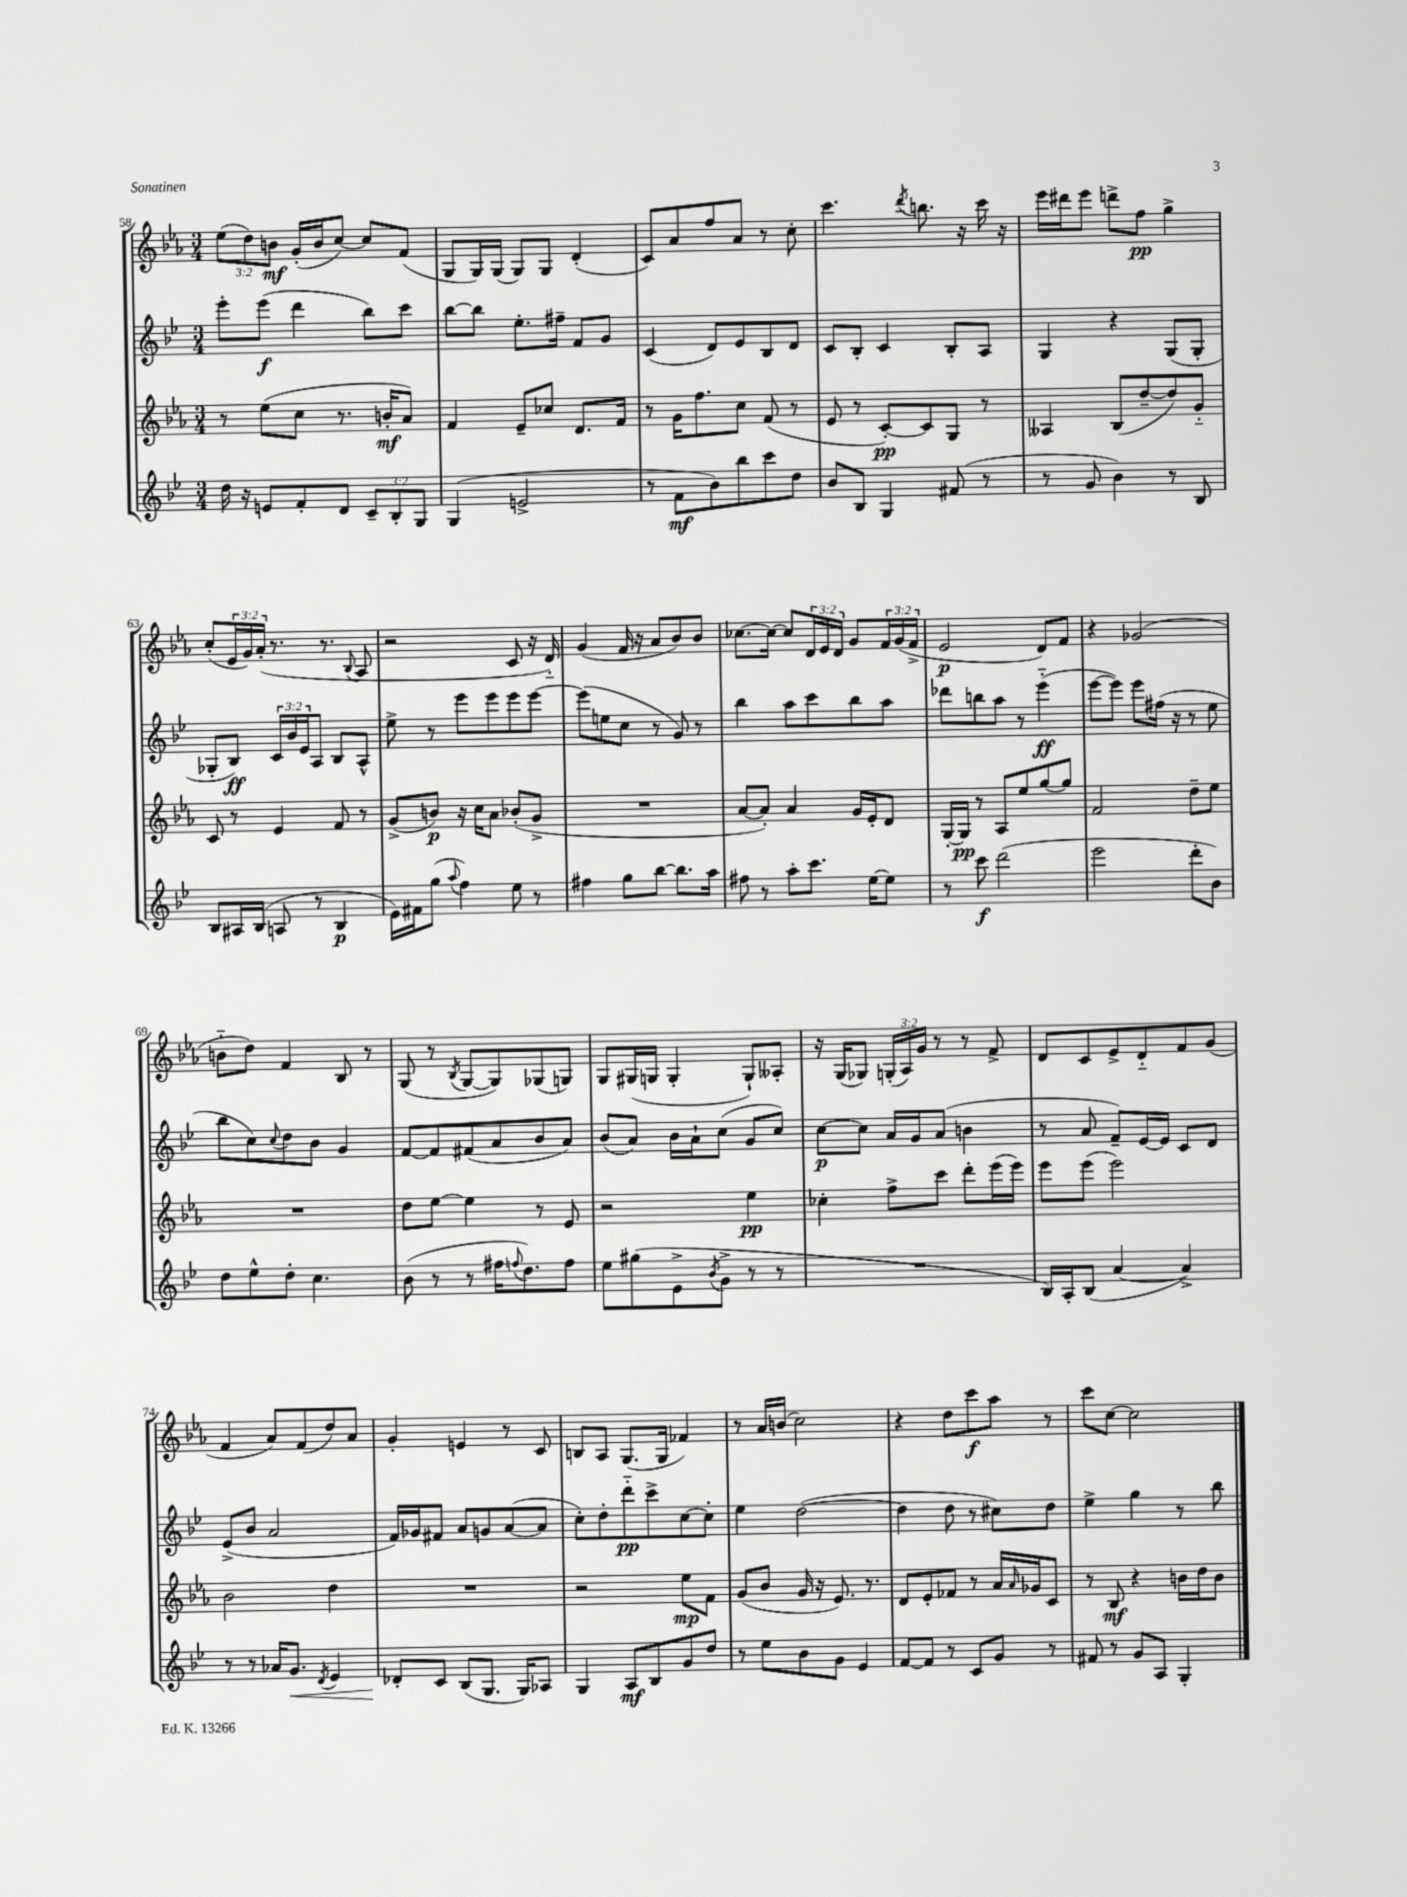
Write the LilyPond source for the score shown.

<<
\new StaffGroup <<
\new Staff = "s0" {
    \clef treble \key ees \major \numericTimeSignature \time 3/4 \override Staff.TupletNumber.text = #tuplet-number::calc-fraction-text
    \tuplet 3/2 { ees''8( d''8) b'8\mf } g'16-.( b'16 c''8~) c''8 f'8( |
    g8 g16) g16( g8) g8 d'4-.( |
    c'8) aes'8 f''8 aes'8 r8 c''8-. |
    c'''4. \acciaccatura { d'''8 } b''8. r16 c'''16 r16 |
    ees'''16 dis'''16 ees'''8 d'''8-> f''8\pp g''4-> |
    c''8-.( \tuplet 3/2 { ees'16 g'16) aes'16-.( } r8. r8. \appoggiatura { bes8 } aes8 |
    r2 c'8 r16 d'16-_) |
    g'4( f'16 r16 aes'8 bes'8) bes'8 |
    ces''8.~ ces''16~ ces''8 \tuplet 3/2 { d'16 ees'16 d'16 } g'8 \tuplet 3/2 { f'16 g'16( f'16-> } |
    ees'2\p d'8) f'8 |
    r4 ges'2( |
    b'8-_ d''8) f'4 bes8 r8 |
    g8( r8 \acciaccatura { bes8 } g8~ g8) ges8( g8) |
    g8 gis16( g16 g4-. g8-!) aeses8-. |
    r16 g16( ges8) \tuplet 3/2 { g16-.( aes16) g'16 } r8 r8 f'8-> |
    d'8 c'8 ees'8-> d'8-_ f'8 g'8( |
    f'4 aes'8) f'8( d''8) aes'8 |
    g'4-. e'4 r8 c'8 |
    b8 aes8 g8.( g16 fes'4) |
    r8 aes'16 b'16( c''2) |
    r4 d''8 c'''8\f aes''8 r8 |
    c'''8 c''8~ c''2 \bar "|." |
}
\new Staff = "s1" {
    \clef treble \key bes \major \numericTimeSignature \time 3/4 \override Staff.TupletNumber.text = #tuplet-number::calc-fraction-text
    ees'''8-. ees'''8\f( d'''4 bes''8) c'''8 |
    bes''8~ bes''8 ees''8.-. fis''16-- f'8 g'8 |
    c'4( d'8) ees'8 bes8 d'8 |
    c'8 bes8-. c'4 bes8-. a8 |
    g4 r4 g8( g8-. |
    ges8-. bes8\ff) \tuplet 3/2 { c'16 bes'16 ees'16 } a8 bes8 a8-^ |
    ees''8-> r8 ees'''8 ees'''8 ees'''8 ees'''8~ |
    ees'''8( e''8 c''8 r8 g'8) r8 |
    bes''4 a''8 c'''8 bes''8 a''8 |
    des'''8 b''8 a''8 r8 ees'''4-_\ff( |
    ees'''8~ ees'''8) ees'''8 fis''16( r16 r8 ees''8 |
    bes''8 c''8) \appoggiatura { c''8 } d''8 bes'8 g'4 |
    f'8~ f'8 fis'8( a'8 bes'8 a'8) |
    bes'8( a'8) bes'16 a'16-! c''8( g'8 c''8) |
    c''8~\p c''8 a'16 g'16 a'8( b'4 |
    r8 a'8 f'8--) ees'16~ ees'16 c'8 d'8 |
    ees'8->( bes'8 a'2 |
    f'16) ges'16 fis'8 a'8 g'8 a'8~( a'8 |
    c''8-.) d''8-. d'''8-_\pp c'''8-> c''8~ c''8-. |
    ees''4 d''2~( |
    d''4 d''8 r8 cis''8) d''8 |
    ees''4-> g''4 r8 bes''8 \bar "|." |
}
\new Staff = "s2" {
    \clef treble \key ees \major \numericTimeSignature \time 3/4
    r8 ees''8( c''8 r8. b'16-.\mf aes'8) |
    f'4 ees'8-- ces''8 d'8. f'16 |
    r8 g'16 f''8. c''8 f'8( r8 |
    ees'8 r8 c'8~-.\pp) c'8 g8 r8 |
    aeses4 bes8( d''8~-- d''8) g'8-_ |
    c'8 r8 ees'4 f'8 r8 |
    g'8->( b'8\p) r16 c''16 aes'8 bes'8-.( g'8-> |
    R2. |
    aes'8~ aes'8-.) aes'4 g'16 ees'16-. d'8 |
    g16~-. g16\pp r8 aes8 ees''8 g''8~ g''8 |
    f'2 d''8-- ees''8 |
    R2. |
    d''8 ees''8~ ees''4 r8 ees'8 |
    r2 ees''4\pp |
    ces''4-. f''8-> c'''8 d'''8-. ees'''16( ees'''16) |
    ees'''8 ees'''8( ees'''2) |
    bes'2 d''4 |
    R2. |
    r2 ees''8\mp f'8 |
    g'8( bes'8 g'16 r16 ees'8.) r8. |
    d'8 ees'8-. fes'8 r8 aes'16 \grace { aes'16 } ges'16 c'8 |
    r8 bes8\mf r4 b'16 d''16 b'8 \bar "|." |
}
\new Staff = "s3" {
    \clef treble \key bes \major \numericTimeSignature \time 3/4 \override Staff.TupletNumber.text = #tuplet-number::calc-fraction-text
    d''16 r16 e'8 f'8-. d'8 \tuplet 3/2 { c'8-- bes8-. g8 } |
    g4( e'2-> |
    r8 f'8\mf bes'8) bes''8 c'''8 d''8 |
    bes'8 bes8 g4 fis'8( r8 |
    r8 g'8 bes'4) r8 bes8 |
    bes8 ais16 bes16( a8 r8 bes4\p |
    ees'16) fis'16 g''8( \appoggiatura { a''8 } f''4) ees''8 r8 |
    fis''4 g''8 bes''8~ bes''8. a''16 |
    fis''8 r8 a''8-. c'''8. ees''16~ ees''8 |
    r8 c'''8\f d'''2( |
    ees'''2 d'''8-. bes'8) |
    d''8 ees''8-^ d''8-. c''4. |
    bes'8( r8 r8 fis''16 \appoggiatura { f''8 } d''8.) f''8 |
    ees''8 gis''8( ees'8-> \acciaccatura { bes'8 } g'8-> r8 r8 |
    R2. |
    bes16) a16-. bes8( a'4~ a'4->) |
    r8 r8 aes'16 g'8.\< \acciaccatura { d'8 } ees'4 |
    des'8-.\! c'8 bes8( g8. g16) aes8 |
    g4 a8\mf bes8 g'8 d''8 |
    r8 ees''8 bes'8 g'8 ees'4 |
    f'8~ f'8 r8 c'8 g'8 r8 |
    fis'8 r8 g'8 a8 g4-. \bar "|." |
}
>>
>>
\layout { \context { \Score currentBarNumber = #58 } }
